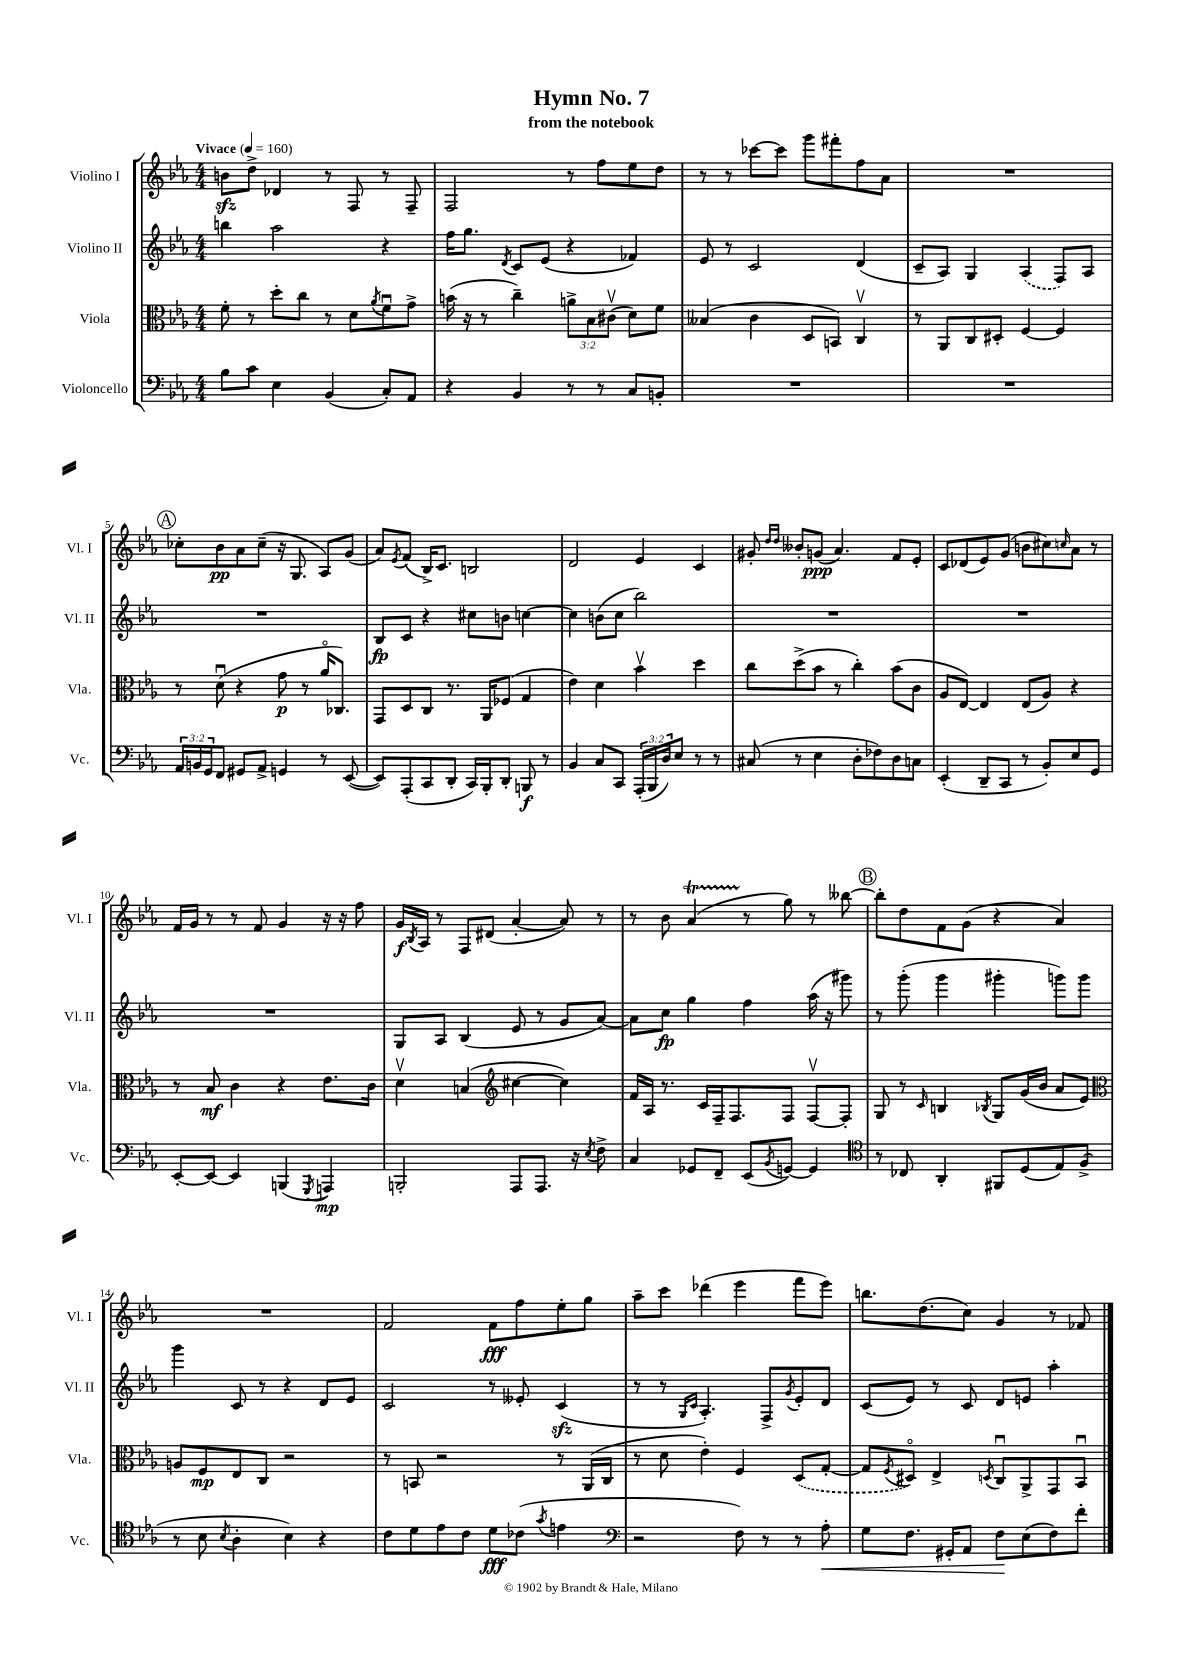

**kern	**kern	**kern	**kern
*staff4	*staff3	*staff2	*staff1
*clefF4	*clefC3	*clefG2	*clefG2
*k[b-e-a-]	*k[b-e-a-]	*k[b-e-a-]	*k[b-e-a-]
*M4/4	*M4/4	*M4/4	*M4/4
*MM160	*MM160	*MM160	*MM160
8B-	8f'	4bb	8b
8c	8r	.	8dd^
4E-	8dd'	2aa-	4d-
.	8cc	.	.
(4BB-	8r	.	8r
.	8d	.	8F
.	8qa-	.	.
8C')	8fu	4r	8r
8AA-	8g^	.	8F~
=	=	=	=
4r	(16b	16ff	2F
.	16r	8.gg	.
.	8r	.	.
.	.	8qd	.
4BB-	4cc~)	8c	.
.	.	(8e-	.
8r	12a^	4r	8r
.	12B-	.	.
8r	.	.	8ff
.	(12c#v	.	.
8C	8d)	4f-)	8ee-
8BB'	8f	.	8dd
=	=	=	=
1r	(4B--	8e-	8r
.	.	8r	8r
.	4c	2c	[8ccc-
.	.	.	8ccc-]
.	8D	.	8ggg
.	8BB)	.	8fff#'
.	4Cv	(4d	8ff
.	.	.	8a-
=	=	=	=
1r	8r	8c~	1r
.	8AA-	8A-)	.
.	8C	4G	.
.	8D#'	.	.
.	[4F	(4A-	.
.	4F]	8F)	.
.	.	8A-	.
=	=	=	=
24AA-	8r	1r	8cc-'
24BB	.	.	.
24GG	.	.	.
8FF	(8du	.	8b-
8GG#	4r	.	8a-
8AA-^	.	.	(8cc-~
4GG	8g	.	16r
.	.	.	8.G
.	8r	.	.
8r	16a-o	.	8A-)
.	8.C-)	.	.
([8EE-	.	.	(8g
=	=	=	=
8EE-])	8GG	8B-	8a-)
.	.	.	8qe-
(8AAA-'	8D	8c	(8f
8CC	8C	4r	16B-^)
.	.	.	8.c
8DD'	8.r	.	.
16CC)	.	8cc#	2B
16BBB-'	16AA-	.	.
8DD'	(8F-	8b	.
8BBB	4G	[4cc	.
8r	.	.	.
=	=	=	=
4BB-	4e-)	4cc]	2d
8C	4d	(8b	.
8CC	.	8cc	.
(24AAA-'	4b-v	2bb-)	4e-
24BBB-	.	.	.
24D)	.	.	.
8E-	.	.	.
8r	4dd	.	4c
8r	.	.	.
=	=	=	=
(8C#	8cc	1r	8g#'
.	.	.	16qqdd
.	.	.	16qqdd
8r	(8dd^	.	8b--'
4E-	8b-	.	(8g
.	8r	.	4.a-)
8D'	4cc')	.	.
8F-)	.	.	.
8D	(8b-	.	8f
8C	8c	.	8e-'
=	=	=	=
(4EE-'	8A-	1r	8c
.	[8E-)	.	(8d-
8DD~	4E-]	.	8e-)
8CC	.	.	(8g
8r	(8E-	.	8b
8BB-')	8A-)	.	8cc#)
.	.	.	16qqcc
8E-	4r	.	8a-
8GG	.	.	8r
=	=	=	=
[8EE-'	8r	1r	16f
.	.	.	16g
8EE-_	8B-	.	8r
4EE-]	4c	.	8r
.	.	.	8f
(4BBB	4r	.	4g
8qGGG	.	.	.
4AAA)	8.e-	.	16r
.	.	.	16r
.	.	.	8ff
.	16c	.	.
=	=	=	=
2BBB'	4dv	8G	16g
.	.	.	8qB-
.	.	.	16A-
.	.	8A-	8r
.	(4B	(4B-	8F
.	.	.	(8d#
*	*clefG2	*	*
8AAA-	[4cc#	8e-	[4a-'
8.AAA-	.	8r	.
.	4cc#])	8g	8a-])
16r	.	.	.
8qE-	.	.	.
8F^	.	[8a-)	8r
=	=	=	=
4C	16f	8a-]	8r
.	16A-	.	.
.	8.r	8cc	8b-
8GG-	.	4gg	(4a-
.	16c	.	.
8FF~	16F~	.	.
.	8.F	.	.
(8EE-	.	4ff	8r
8qBB-	.	.	.
[8GG)	8F	.	8gg)
4GG]	[8Fv	(16aa-	8r
.	.	16r	.
.	8F']	8ggg#)	[8bb--
=	=	=	=
*clefC4	*	*	*
8r	8G	8r	8bb--']
8C-	8r	(8ggg'	8dd
.	16qqc	.	.
4AA-'	4B	4ggg	8f
.	.	.	(8g
.	8qB-	.	.
8FF#	8G	4ggg#'	4r
(8D	(16g	.	.
.	16b-	.	.
8E-)	8a-	8ggg)	4a-)
(8F^	8e-)	8ggg	.
=	=	=	=
*	*clefC3	*	*
8r	8A	4ggg	1r
8B-	8F	.	.
8qB-	.	.	.
4A-'	8E-	8c	.
.	8C	8r	.
4B-)	2r	4r	.
4r	.	8d	.
.	.	8e-	.
=	=	=	=
8c	8r	2c	2f
8d	8BB	.	.
8e-	2r	.	.
8c	.	.	.
8d	.	8r	8f
(8c-	.	8e--'	8ff
8qg	.	.	.
4e	8r	(4c	8ee-'
.	(16AA-	.	8gg
.	16C	.	.
=	=	=	=
*clefF4	*	*	*
2r	8r	8r	8aa-~
.	8d	8r	8ccc
.	.	16qqG	.
.	.	16qqc	.
.	4e-')	4.A-')	(4ddd-
8F)	4F	.	4eee-
8r	.	8F^	.
.	.	8qg	.
8r	(8D	8e-'	8fff
8A-'	[8G'	8d	8eee-)
=	=	=	=
8G	8G]	(8c	8.bb
.	8qF	.	.
8.F	8D#o)	8e-)	.
.	.	.	(8.dd
.	4E-^	8r	.
16GG#'	.	.	.
8AA-	.	8c	8cc)
.	8qD	.	.
8F	8Cu	8d	4g
(8E-	8AA-^	8e	.
8F)	8GG	4aa-'	8r
8f'	8BB-u	.	8f-
==	==	==	==
*-	*-	*-	*-
